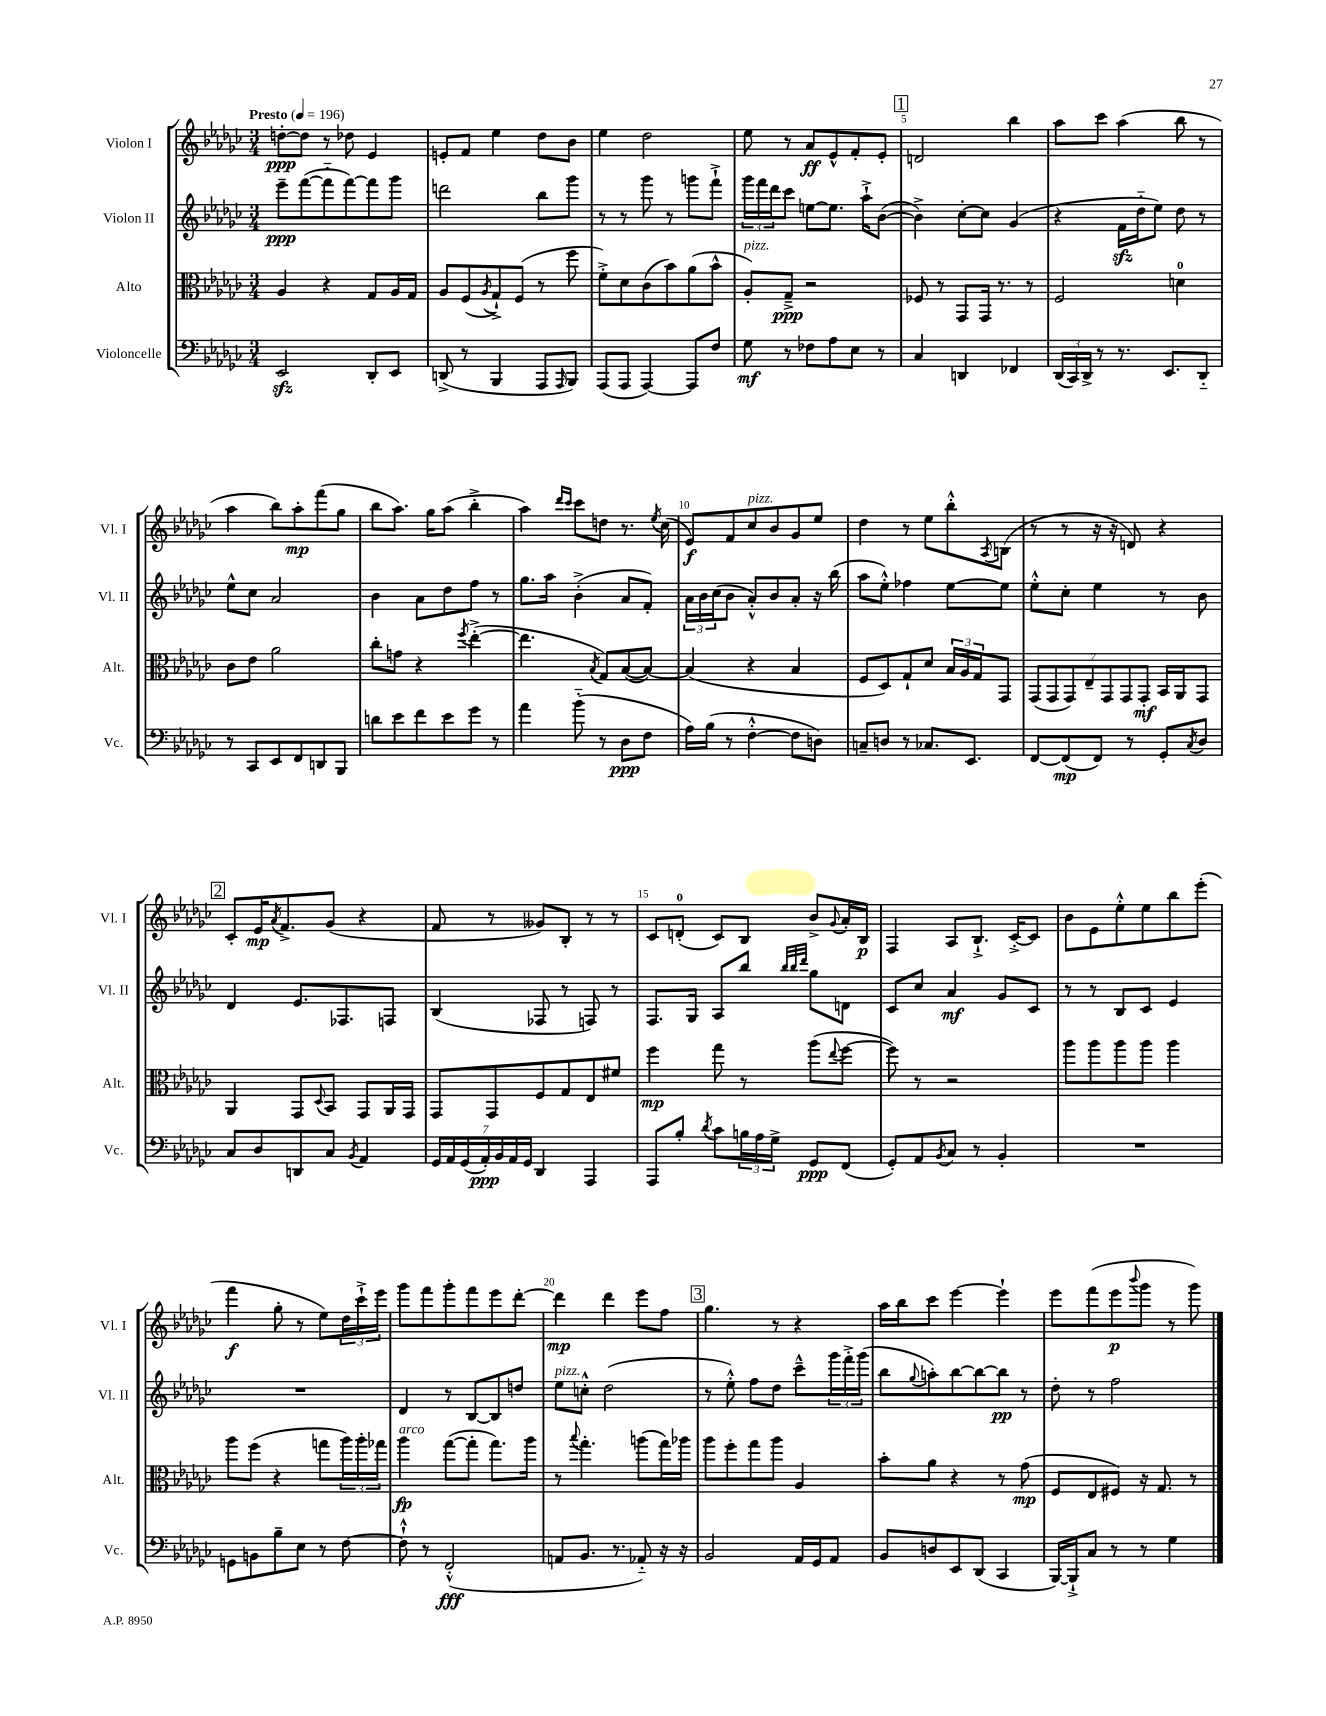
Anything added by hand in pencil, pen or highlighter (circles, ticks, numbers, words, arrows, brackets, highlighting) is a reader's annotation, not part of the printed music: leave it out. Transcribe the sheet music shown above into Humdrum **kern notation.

**kern	**kern	**kern	**kern
*staff4	*staff3	*staff2	*staff1
*clefF4	*clefC3	*clefG2	*clefG2
*k[b-e-a-d-g-c-]	*k[b-e-a-d-g-c-]	*k[b-e-a-d-g-c-]	*k[b-e-a-d-g-c-]
*M3/4	*M3/4	*M3/4	*M3/4
*MM196	*MM196	*MM196	*MM196
2EE-	4A-	8eee-~	[8dd'
.	.	([8fff	8dd]
.	4r	8fff'~]	8r
.	.	[8fff)	8dd-
8DD-'	8G-	8fff]	4e-
8EE-	16A-	8ggg-	.
.	16G-	.	.
=	=	=	=
(8DD^	8A-	2ddd	8e'
8r	(8F	.	8f
.	8qA-	.	.
4BBB-	8G-`^)	.	4ee-
.	(8F	.	.
8AAA-	8r	8bb-	8dd-
16qqAAA-	.	.	.
8BBB-)	8ff	8ggg-	8b-
=	=	=	=
(8AAA-	8f'^)	8r	4ee-
8AAA-	8d-	8r	.
[4AAA-)	(8c-	8ggg-	2dd-
.	8b-)	8r	.
8AAA-]	(8a-	8ggg	.
8F	8b-^^	8fff`^	.
=	=	=	=
8G-	8A-')	24ggg-	8ee-
.	.	24fff	.
.	.	24ddd-	.
8r	8G-~^	8ccc-	8r
8F-	2r	[8ee	8a-
8A-	.	8.ee]	8e-^^
8E-	.	.	8f'
.	.	16aa-`^	.
8r	.	([8b-	8e-'
=	=	=	=
4C-	8F-	4b-^])	2d
.	8r	.	.
4DD	8GG-	[8cc-'	.
.	16GG-	8cc-]	.
.	8.r	.	.
4FF-	.	(4g-	4bb-
.	8r	.	.
=	=	=	=
(24DD-	2F	4r	8aa-
24CC-)	.	.	.
24DD-^	.	.	.
8r	.	.	8ccc-
8.r	.	16f	(4aa-
.	.	16dd-'~	.
.	.	8ee-)	.
8.EE-	.	.	.
.	4d	8dd-	8bb-
8DD-'~	.	8r	8r
=	=	=	=
8r	8c-	8ee-^^	4aa-
8CC-	8e-	8cc-	.
8EE-	2a-	2a-	8bb-)
8FF	.	.	8aa-'
8DD	.	.	(8fff
8BBB-	.	.	8gg-
=	=	=	=
8d	8cc-'	4b-	8bb-
8e-	8g	.	8.aa-)
8f	4r	8a-	.
.	.	.	16gg-
8e-	.	8dd-	(8aa-
.	8qff	.	.
8g-	([4ee-'^	8ff	4bb-'^
8r	.	8r	.
=	=	=	=
4a-	4.ee-]	8.gg-	4aa-)
.	.	16aa-	.
.	.	.	16qqddd-
.	.	.	16qqccc-
(8b-'~	.	(4b-'^	8ccc-
.	8qB-	.	.
8r	8G-)	.	8dd
8D-	([8B-	8a-	8.r
8F	8B-_)	8f')	.
.	.	.	8qee-
.	.	.	(16cc-
=	=	=	=
16A-)	(4B-]	24a-	8e-)
.	.	24b-	.
(16B-	.	.	.
.	.	(24cc-	.
8r	.	8b-	8f
[4F'^^	4r	8a-'^^)	8cc-
.	.	8b-	8b-
8F]	4B-	8a-'	8g-
8D)	.	16r	8ee-
.	.	(16bb-	.
=	=	=	=
8C~	8F	8aa-	4dd-
8D	8D-)	8ee-'^^)	.
8r	8G-`	4ff-	8r
8.C-	8d-	.	8ee-
.	24B-	[8ee-	8bb-'^^
.	24A-	.	.
8.EE-	.	.	.
.	24G-	.	.
.	.	.	8qA-
.	8GG-	8ee-]	(8B
=	=	=	=
[8FF	(14GG-	8ee-'^^	8r
.	14GG-	.	.
(8FF]	.	8cc-'	8r
.	14GG-)	.	.
.	14E-~	.	.
8FF)	.	4ee-	16r
.	14GG-	.	.
.	.	.	16r
.	14GG-	.	.
8r	.	.	8d)
.	14GG-'	.	.
8GG-'	16BB-	8r	4r
.	16AA-	.	.
8qC-	.	.	.
8D-	8GG-	8b-	.
=	=	=	=
8C-	4AA-	4d-	8c-'
8D-	.	.	16e-
.	.	.	8qa-
.	.	.	8.f^
8DD	8GG-	8.e-	.
.	8qqD-	.	.
8C-	8BB-	.	(8g-
.	.	8.F-	.
8qBB-	.	.	.
4AA-	8GG-	.	4r
.	16AA-	8F	.
.	16GG-	.	.
=	=	=	=
28GG-	8GG-	(4B-	8f
28AA-	.	.	.
(28GG-	.	.	.
28AA-')	.	.	.
.	8GG-	.	8r
28BB-	.	.	.
28AA-	.	.	.
28GG-	.	.	.
4DD-	8F	8F-	8g--)
.	8G-	8r	8B-'
4AAA-	8E-	8F)	8r
.	8f#	8r	8r
=	=	=	=
8AAA-	4ff	8.F	8c-
8B-'	.	.	(8d'
.	.	16G-	.
8qd-	.	.	.
8c-	8gg-	8A-	8c-)
24B	8r	8bb-	8B-
24A-	.	.	.
24G-^	.	.	.
.	.	32qqbb-	.
.	.	32qqbb-	.
.	.	32qqddd-	.
8GG-	(8aa-	8gg-	8b-^
.	8qqee-	.	8qqg-
(8FF	[8ff	8d	16a-'
.	.	.	16B-
=	=	=	=
8GG-')	8ff])	8c-	4F
8AA-	8r	8cc-	.
8qBB-	.	.	.
8C-	2r	4a-	8A-
8r	.	.	8.B-`^
4BB-'	.	8g-	.
.	.	.	[16c-'^
.	.	8c-	8c-]
=	=	=	=
2.r	8aa-	8r	8b-
.	8aa-	8r	8e-
.	8aa-	8B-	8ee-'^^
.	8aa-	8c-	8ee-
.	4aa-	4e-	8bb-
.	.	.	(8eee-'
=	=	=	=
8GG	8aa-	2.r	4fff
8BB	(8ff	.	.
8B-~	4r	.	8gg-'
8E-	.	.	8r
8r	8gg	.	8ee-)
[8F	24aa-)	.	24dd-
.	24aa-'	.	24ccc-`^
.	24gg-	.	24eee-
=	=	=	=
8F`^^]	4aa-	4d-	8ggg-
8r	.	.	8fff
(2FF'^^	([8gg-	8r	8ggg-'
.	8gg-']	[8B-	8fff
.	8.gg-)	8B-]	8eee-
.	.	8dd	[8ddd-'
.	16aa-	.	.
=	=	=	=
8AA	8r	8ee-	4ddd-]
.	8qqbb-	.	.
8.BB-	4.gg-'	8cc'^^	.
.	.	(2dd-	4ddd-
8.r	.	.	.
8AA-'~)	(8aa	.	8eee-
16r	16gg-)	.	8ff
16r	16aa-	.	.
=	=	=	=
2BB-	8aa-	8r	4.gg-
.	8ff'	8ee-'^^)	.
.	8gg-	8ff	.
.	8aa-	8dd-	8r
16AA-	4A-	8ccc-~^^	4r
16GG-	.	.	.
8AA-	.	24ggg-	.
.	.	24fff'^	.
.	.	(24ggg-	.
=	=	=	=
8BB-	8b-'	8bb-	16aa-
.	.	.	16bb-
.	.	8qqgg-	.
8D	8a-	8aa')	8ccc-
8EE-	4r	[8bb-	[4eee-
(8DD-	.	8bb-_	.
4CC-	8r	8bb-]	4eee-`]
.	(8g-	8r	.
=	=	=	=
[16BBB-)	8F	8dd-'	8eee-
16BBB-`^]	.	.	.
8C-	8E-	8r	(8fff
8r	8F#)	2ff	8eee-
.	.	.	8qqbbb-
8r	16r	.	8ggg-
.	8.G-	.	.
4G-	.	.	8r
.	8r	.	8ggg-)
==	==	==	==
*-	*-	*-	*-
